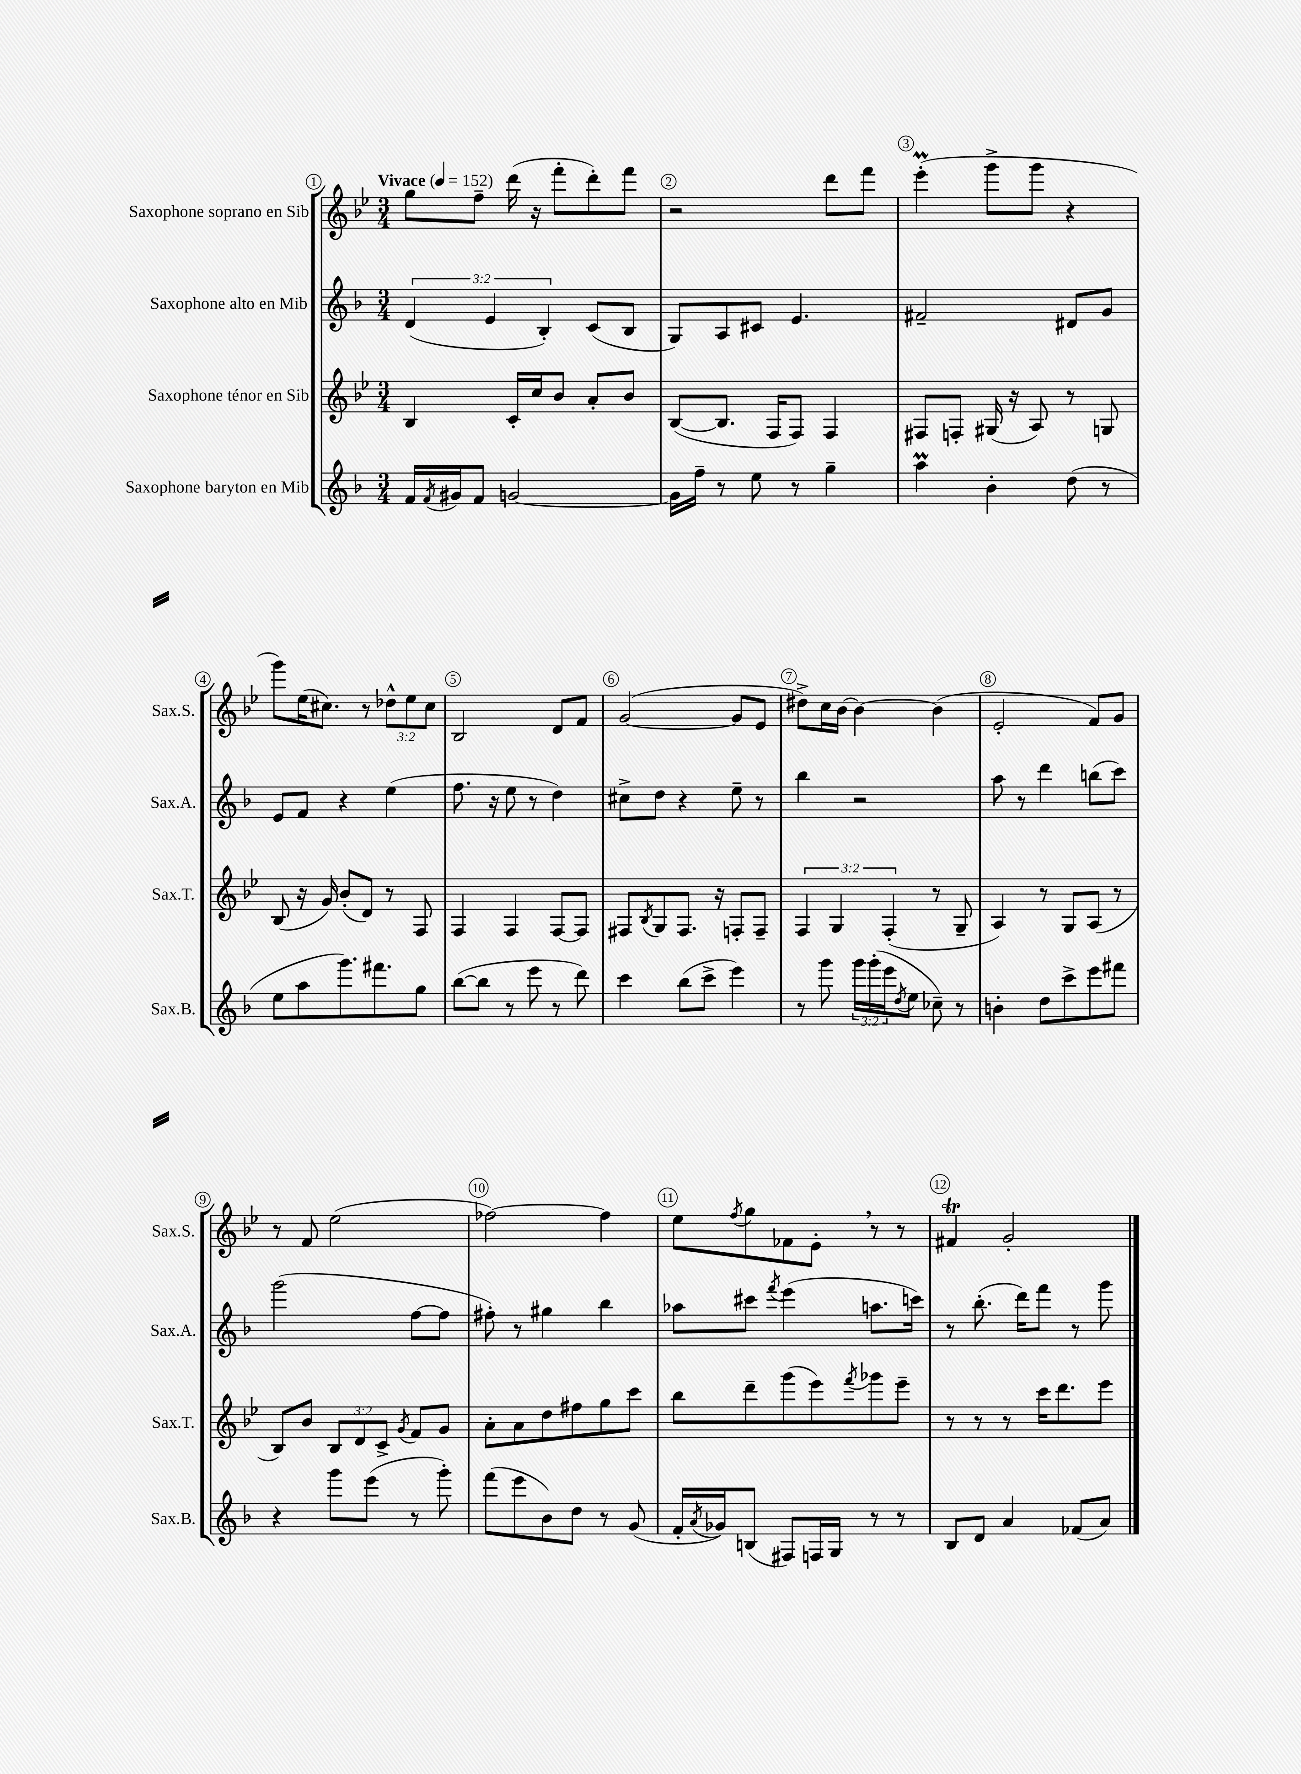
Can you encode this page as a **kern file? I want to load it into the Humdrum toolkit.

**kern	**kern	**kern	**kern
*staff4	*staff3	*staff2	*staff1
*clefG2	*clefG2	*clefG2	*clefG2
*k[b-]	*k[b-e-]	*k[b-]	*k[b-e-]
*M3/4	*M3/4	*M3/4	*M3/4
*MM152	*MM152	*MM152	*MM152
16f	4B-	(6d	8gg
8qf	.	.	.
16g#	.	.	.
8f	.	.	8ff~
.	.	6e	.
[2g	16c'	.	(16ddd
.	16cc	.	16r
.	.	6B-')	.
.	8b-	.	8fff'
.	8a'	(8c	8ddd')
.	8b-	8B-	8fff
=	=	=	=
16g]	([8B-	8G)	2r
16ff~	.	.	.
8r	8.B-]	8A	.
8ee	.	8c#	.
.	16F	.	.
8r	8F)	4.e	.
4gg~	4F	.	8ddd
.	.	.	8fff
=	=	=	=
4aa	8F#	2f#~	(4eee-'
.	8F'	.	.
4b-'	(16G#	.	8ggg^
.	16r	.	.
.	8A)	.	8ggg
(8dd	8r	8d#	4r
8r	8G	8g	.
=	=	=	=
8ee	(8B-	8e	8ggg)
8aa	16r	8f	(16ee-
.	16g)	.	8.cc#)
8.ggg)	(8b-'	4r	.
.	8d)	.	8r
8.fff#	.	.	.
.	8r	(4ee	12dd-^^
.	.	.	12ee-
8gg	8F	.	.
.	.	.	12cc#
=	=	=	=
([8bb-	4F	8.ff	2B-
8bb-]	.	.	.
.	.	16r	.
8r	4F	8ee	.
8eee	.	8r	.
8r	[8F	4dd)	8d
8ddd)	8F]	.	8f
=	=	=	=
4ccc	8F#	8cc#^	([2g
.	8qB-	.	.
.	8G	8dd	.
(8bb-	8.F#	4r	.
8ccc^	.	.	.
.	16r	.	.
4eee)	8F'	8ee~	8g]
.	8F~	8r	8e-
=	=	=	=
8r	6F	4bb-	8dd#^)
8ggg	.	.	16cc
.	6G	.	.
.	.	.	[16b-
24ggg	.	2r	4b-_
(24ggg'	.	.	.
24eee	(6F'	.	.
8qdd	.	.	.
8ee	.	.	.
8cc-~)	8r	.	(4b-]
8r	8G~	.	.
=	=	=	=
4b'	4A)	8aa	2e-'
.	.	8r	.
8dd	8r	4ddd	.
8ccc^	8G	.	.
8eee	(8A	(8bb	8f)
8fff#	8r	8ccc)	8g
=	=	=	=
4r	8B-)	(2ggg	8r
.	8b-	.	8f
8ggg	12B-	.	(2ee-
.	12d	.	.
(8eee	.	.	.
.	12c^	.	.
.	8qg	.	.
8r	8f	[8ff	.
8ggg')	8g	8ff]	.
=	=	=	=
(8fff	8a'	8ff#')	[2ff-)
8eee	8a	8r	.
8b-)	8dd	4gg#	.
8dd	8ff#	.	.
8r	8gg	4bb-	4ff-]
(8g	8ccc	.	.
=	=	=	=
16f'	8bb-	8aa-	8ee-
8qa	.	.	.
16g-)	.	.	.
.	.	.	8qff
(8B	8ddd~	8ccc#	8gg
.	.	8qfff	.
8F#)	(8ggg	(4eee	8f-
16F	8eee-)	.	8e-'
16G	.	.	.
.	8qfff	.	.
8r	8ggg-	8.aa	8r
8r	8eee-~	.	8r
.	.	16ccc)	.
=	=	=	=
8B-	8r	8r	4f#
8d	8r	(8.bb-'	.
4a	8r	.	2g'
.	.	16ddd)	.
.	16ccc	8fff	.
.	8.ddd	.	.
(8f-	.	8r	.
8a)	8eee-	8ggg	.
==	==	==	==
*-	*-	*-	*-
